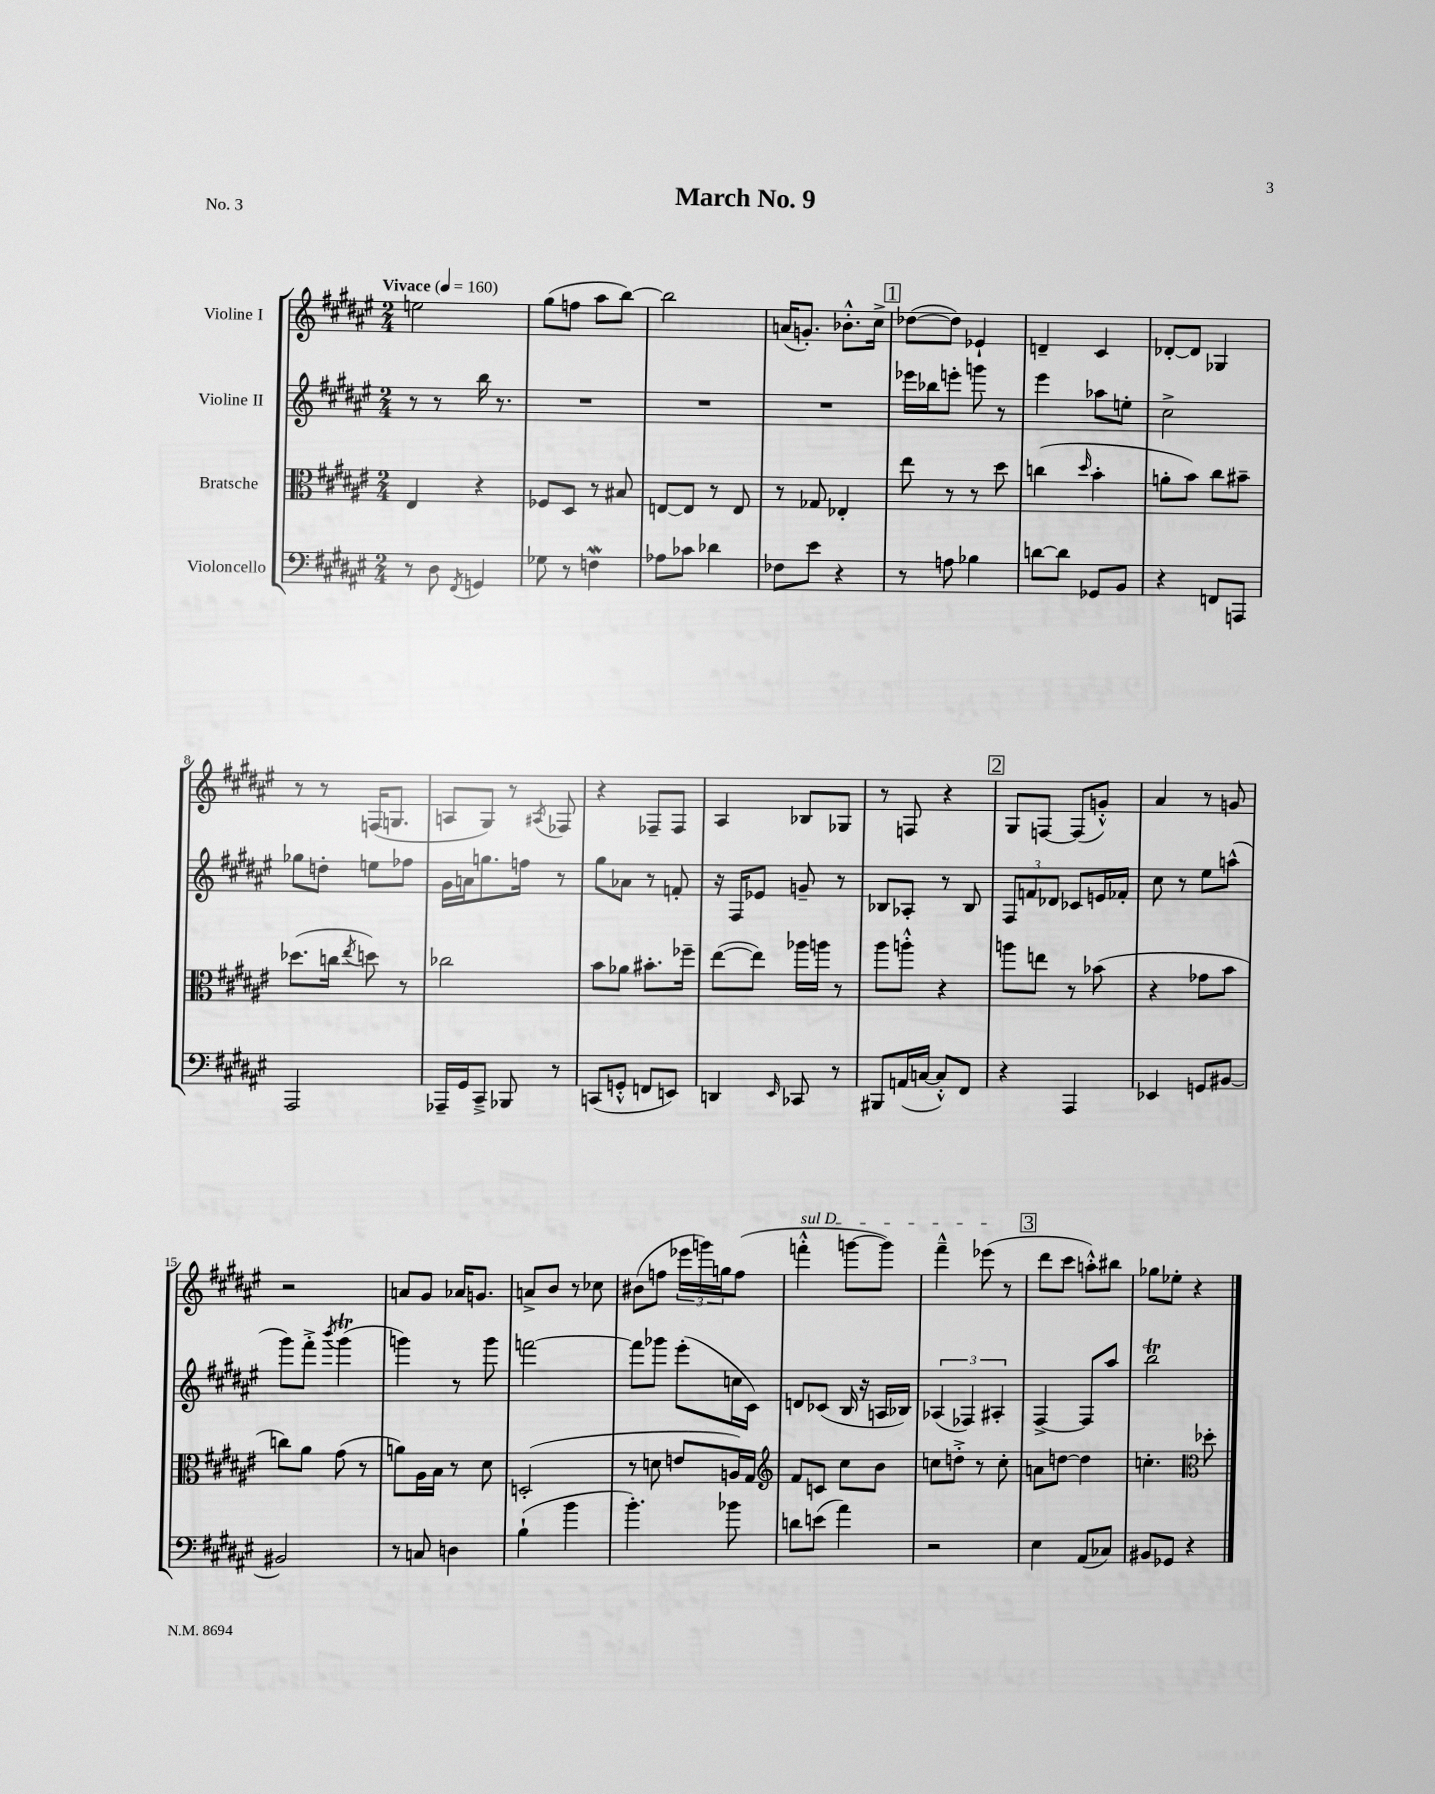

**kern	**kern	**kern	**kern
*staff4	*staff3	*staff2	*staff1
*clefF4	*clefC3	*clefG2	*clefG2
*k[f#c#g#d#a#e#]	*k[f#c#g#d#a#e#]	*k[f#c#g#d#a#e#]	*k[f#c#g#d#a#e#]
*M2/4	*M2/4	*M2/4	*M2/4
*MM160	*MM160	*MM160	*MM160
8r	4E#/	8r	2ee\
8D#\	.	8r	.
8qFF#/	.	.	.
4GG/	4r	16bb\	.
.	.	8.r	.
=	=	=	=
8G-\	8F-/L	2r	(8gg#\L
8r	8D#/J	.	8ff\J
4F\	8r	.	8aa#\L
.	8B#/	.	[8bb\J)
=	=	=	=
8A-\L	[8E/L	2r	2bb\]
8c-\J	8E/]J	.	.
4d-\	8r	.	.
.	8E/	.	.
=	=	=	=
8F-\L	8r	2r	(16a/LK
.	.	.	8.g'/J)
8e#\J	8G-/	.	.
4r	4E-'/	.	8.b-'^^\L
.	.	.	16cc#^\Jk
=	=	=	=
8r	8ee#\	16eee-\LL	([8dd-\L
.	.	16bb-\J	.
8A\	8r	8eee'\J	8dd-\]J)
4B-\	8r	8ggg\	4e-`/
.	8dd#\	8r	.
=	=	=	=
[8d\L	(4cc\	4eee#\	4d~/
8d\]J	.	.	.
.	16qqdd#/	.	.
8GG-/L	4b'\	8aa-\L	4c#/
8BB/J	.	8ee'\J	.
=	=	=	=
4r	8a'\L	2cc#^\	[8d-'/L
.	8b\J)	.	8d-/]J
8FF/L	8cc#\L	.	4G-/
8AAA/J	8b#~\J	.	.
=	=	=	=
2AAA#/	(8.dd-\L	8gg-\L	8r
.	.	8dd'\J	8r
.	16cc\Jk	.	.
.	8qee#/	.	.
.	8dd\)	8ee\L	(16F/LK
.	.	.	8.G/J
.	8r	8ff-\J	.
=	=	=	=
16AAA-~/LL	2cc-\	16g#\LL	8A/L
16GG#/J	.	16a\J	.
8CC#~^/J	.	8.gg\	8G#/J)
8BBB-/	.	.	8r
.	.	16ff\Jk	.
.	.	.	8qA#/
8r	.	8r	8F-/
=	=	=	=
(8CC/L	8b\L	8gg#\L	4r
8GG'^^/J	8a-\J	8a-\J	.
8FF/L	8.b#'\L	8r	8F-~/L
8EE/J)	.	8f'/	8F-/J
.	16ff-~\Jk	.	.
=	=	=	=
4DD/	([8ee#\L	16r	4A#/
.	.	16F#/LK	.
.	8ee#\]J)	8e-/J	.
16qqEE#/	.	.	.
8CC-/	16aa-\LL	8g~/	8B-/L
.	16aa\JJ	.	.
8r	8r	8r	8G-/J
=	=	=	=
8BBB#/L	8aa#\L	8B-/L	8r
(16AA/L	8aa'^^\J	8A-'/J	8F/
[16C/JJ	.	.	.
8C'^^/]L)	4r	8r	4r
8FF#/J	.	8B-/	.
=	=	=	=
4r	8aa\L	12F#/L	8G#/L
.	.	12f/	.
.	8ee\J	.	[8F/J
.	.	12d-/J	.
4AAA#/	8r	8c-/L	(8F/]L
.	(8b-\	16e/L	8g'^^/J)
.	.	16f-'/JJ	.
=	=	=	=
4EE-/	4r	8cc#\	4a#/
.	.	8r	.
8GG/L	8g-\L	8ee#\L	8r
[8BB#/J	8b\J	(8aa^^\J	8g/
=	=	=	=
2BB#/]	8cc\L)	8ggg#\L)	2r
.	8a#\J	8fff#'^\J	.
.	.	8qbbb/	.
.	(8g#\	(4ggg#\	.
.	8r	.	.
=	=	=	=
8r	8a\L)	4ggg\)	8a/L
8C/	16A#\L	.	8g#/J
.	16B\JJ	.	.
4D\	8r	8r	16a-/LK
.	.	.	8.g/J
.	8d#\	8ggg\	.
=	=	=	=
(4B`\	(2D'/	[2fff\	8a^/L
.	.	.	8b/J
4b\	.	.	8r
.	.	.	8cc-\
=	=	=	=
4.b'\)	8r	8fff\]L	(8b#\L
.	8d\	8ggg-\J	8ff\J
.	8e/L	(8eee#'\L	24eee-\LL
.	.	.	24ggg\)
.	.	.	24gg\J
8b-\	16A/L)	16cc\L	(8ff\J
.	16G#/JJ	16c#\JJ)	.
=	=	=	=
*	*clefG2	*	*
8d\L	8f#/L	8d/L	4fff'^^\
(8e\J	8c/J	(8c-/J	.
4a#\)	8cc#\L	16B/	[8ggg\L
.	.	16r	.
.	8b\J	16A/LL	8ggg\]J)
.	.	16B-/JJ)	.
=	=	=	=
2r	8cc\L	(6A-/	4fff#~^^\
.	8dd'^\J	.	.
.	.	6F-/)	.
.	8r	.	(8eee-\
.	.	6A#'/	.
.	8cc'\	.	8r
=	=	=	=
4E#\	8a\L	[4F#^/	8ddd#\L
.	[8dd\J	.	8ccc#\J
(8AA#/L	4dd\]	8F#/]L	8aa'^^\L)
8C-/J)	.	8aa#/J	8bb#\J
=	=	=	=
8BB#/L	4.cc'\	2bb\	8gg-\L
8GG-/J	.	.	8ee-'\J
4r	.	.	4r
*	*clefC3	*	*
.	8dd-'\	.	.
==	==	==	==
*-	*-	*-	*-
